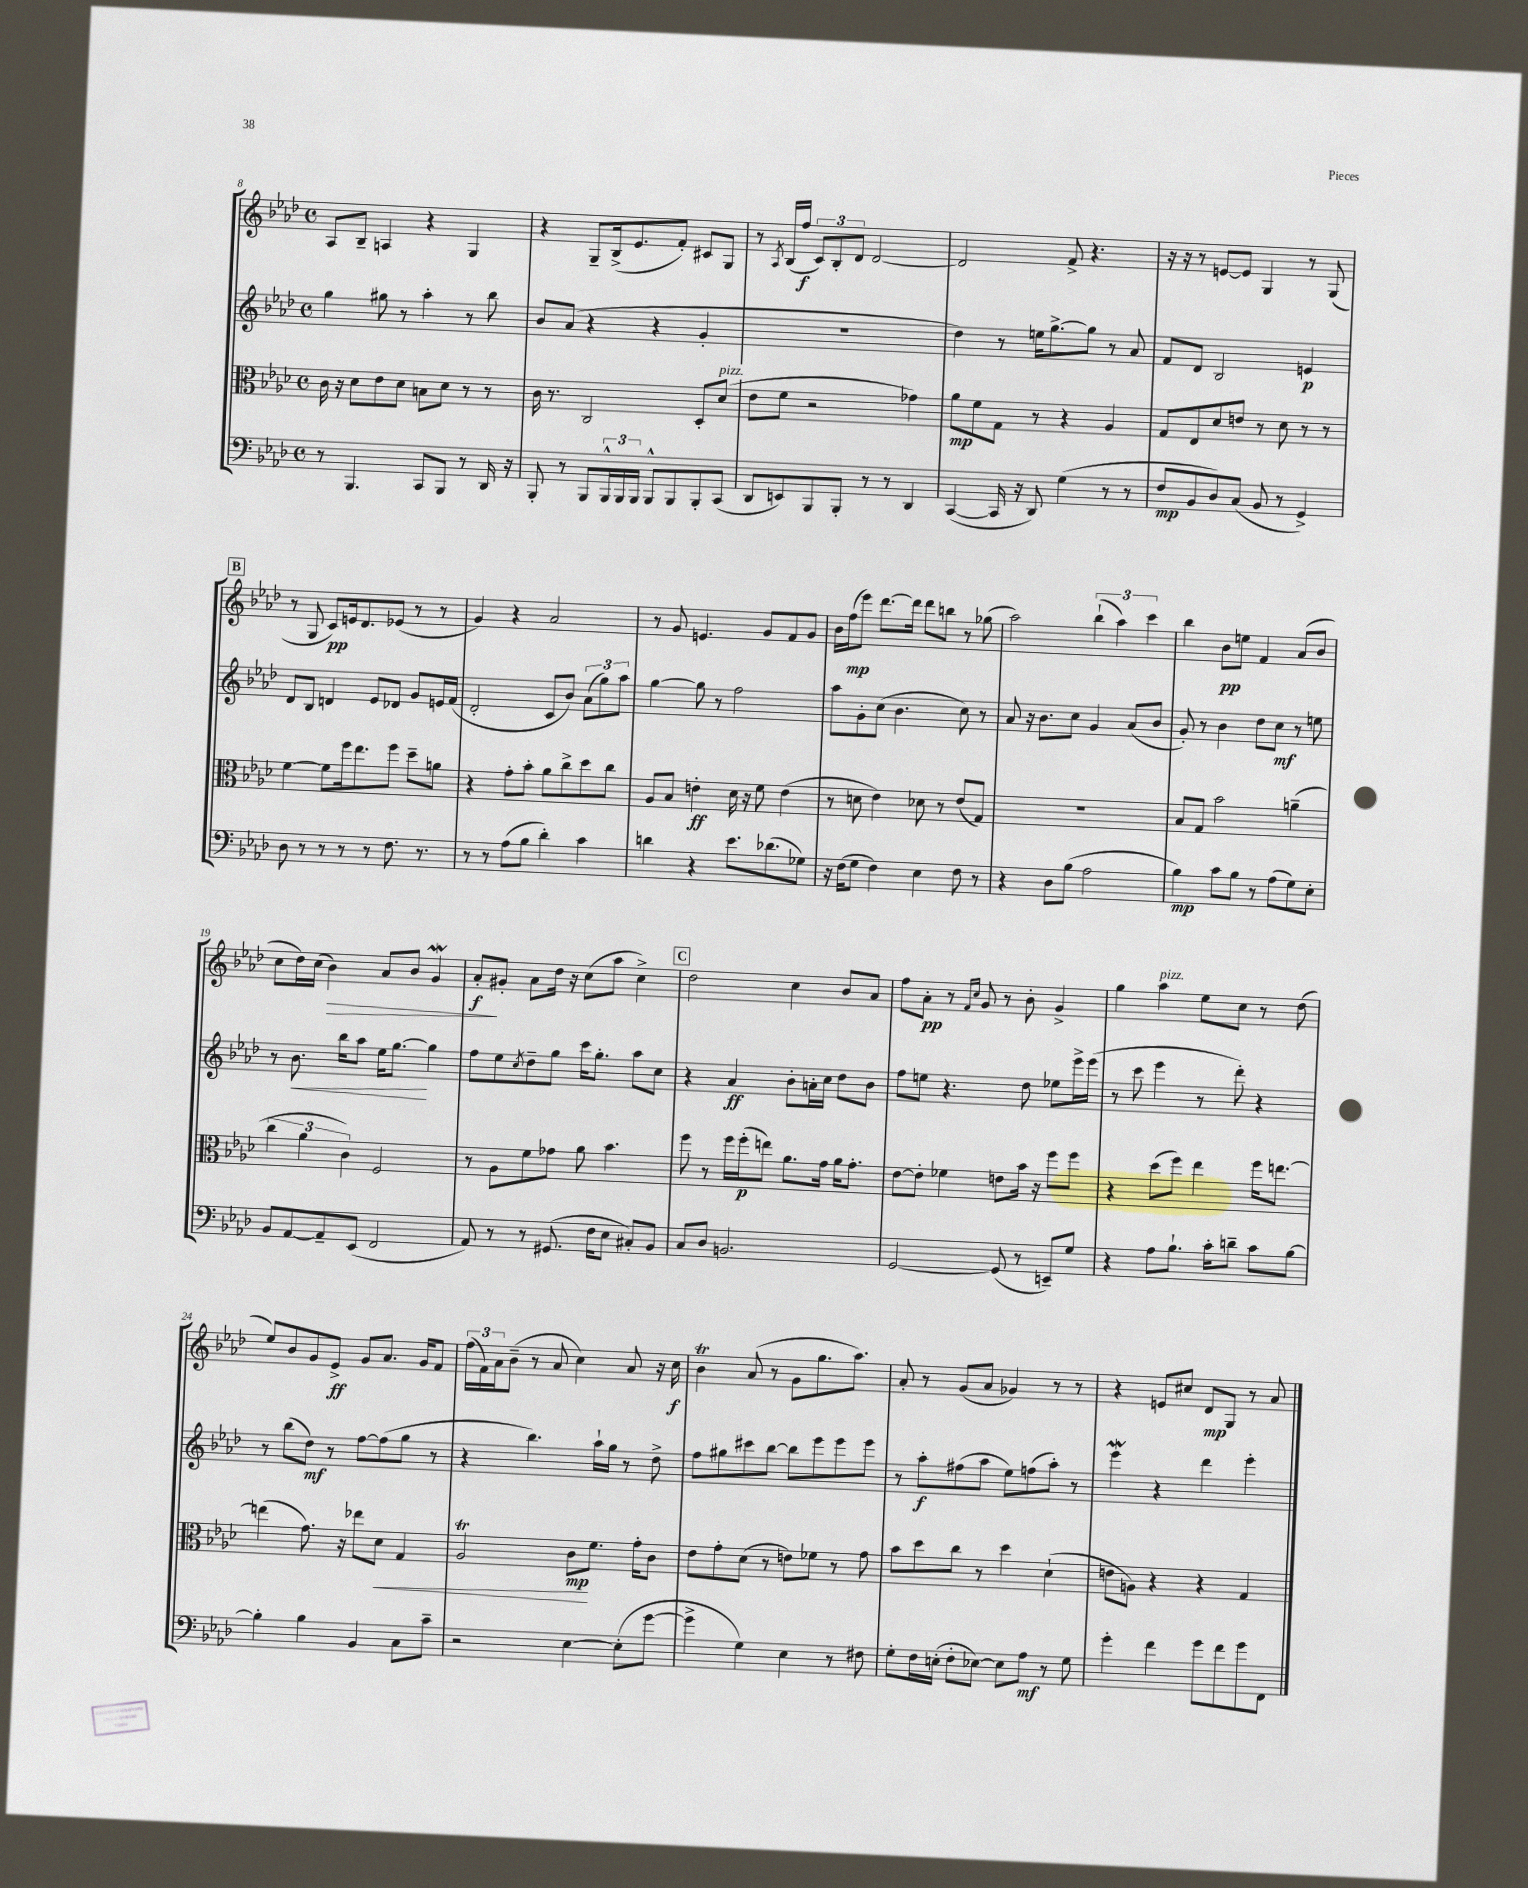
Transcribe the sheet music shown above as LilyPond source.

<<
\new StaffGroup <<
\new Staff = "s0" {
    \clef treble \key aes \major \defaultTimeSignature \time 4/4
    aes8 bes8-- a4 r4 g4 |
    r4 g8-- bes16->( ees'8. f'8-.) cis'8 g8 |
    r8 \acciaccatura { aes8 } bes16( f''16\f \tuplet 3/2 { c'8) bes8-. des'8 } des'2~ |
    des'2 f'8-> r4. |
    r16 r16 r8 e'8~ e'8 g4 r8 g8( |
    \mark \markup { \box "B" } r8 g8 c'8\pp) e'16 des'8. ees'8( r8 r8 |
    g'4) r4 aes'2 |
    r8 g'8 e'4. g'8 f'8 g'8 |
    bes'16 f''16\mp( ees'''8) des'''8.~ des'''16 des'''8 b''8 r8 ges''8( |
    aes''2) \tuplet 3/2 { bes''4-!( aes''4) c'''4 } |
    bes''4 bes'8\pp e''8 f'4 aes'8( bes'8 |
    c''8 des''16) c''16( bes'4\>) aes'8 bes'8 g'4\mordent |
    aes'8-.\f\! gis'8-. aes'8 des''16 r16 c''8( aes''8 c''4->) |
    \mark \markup { \box "C" } des''2 c''4 bes'8 aes'8 |
    f''8 aes'8-.\pp r8 \grace { f'16 c''16 } g'8 r8 bes'8-. g'4-> |
    g''4 aes''4^\markup { \italic "pizz." } ees''8 c''8 r8 des''8( |
    ees''8) bes'8 g'8 ees'8->\ff g'8 aes'8. g'16 f'8 |
    \tuplet 3/2 { f''16( f'16) aes'16 } bes'8--( r8 aes'8 c''4) aes'8 r16 c''16\f |
    bes'4\trill aes'8( r8 g'8 g''8. aes''8.) |
    aes'8-. r8 g'8( aes'8 ges'4) r8 r8 |
    r4 e'8 cis''8 des'8\mp g8 r8 aes'8 \bar "|." |
}
\new Staff = "s1" {
    \clef treble \key aes \major \defaultTimeSignature \time 4/4
    g''4 gis''8 r8 aes''4-. r8 bes''8 |
    bes'8 aes'8( r4 r4 g'4-. |
    R1 |
    des''4) r8 e''16 g''8.~-> g''8 r8 aes'8 |
    f'8 des'8 bes2 e'4\p |
    \mark \markup { \box "B" } des'8 bes8 d'4 ees'8 des'8 g'8 e'16 f'16( |
    des'2-. c'8 bes'8) \tuplet 3/2 { aes'8( g''8) aes''8 } |
    g''4~ g''8 r8 f''2 |
    aes''8 g'8-. c''8( bes'4. c''8) r8 |
    aes'8 r16 bes'8. c''8 g'4 aes'8( bes'8 |
    g'8-.) r8 bes'4 des''8 c''8\mf r8 e''8 |
    r8 bes'8.\< bes''16 aes''8 ees''16 g''8.~\! g''4 |
    f''8 ees''8 \acciaccatura { c''8 } des''8-- g''8 c'''16 g''8.-. aes''8 c''8 |
    \mark \markup { \box "C" } r4 aes'4\ff bes'8-. a'16-. c''16 des''8 bes'8 |
    f''8 e''8 r4. des''8 ees''8 ees'''16-> ees'''16( |
    r8 c'''8 ees'''4 r8 des'''8-.) r4 |
    r8 bes''8( des''8\mf) r8 f''8~ f''8( g''8 r8 |
    r4 bes''4.) aes''16-! g''16 r8 des''8-> |
    f''8 gis''8 cis'''8 bes''8~ bes''8 ees'''8 ees'''8 ees'''8 |
    r8 aes''8-.\f fis''8( aes''8 ees''8) f''8( aes''8-.) r8 |
    ees'''4\mordent r4 des'''4 ees'''4-. \bar "|." |
}
\new Staff = "s2" {
    \clef alto \key aes \major \defaultTimeSignature \time 4/4
    c'16 r16 des'8 ees'8 des'8 b8 des'8 r8 r8 |
    c'16 r8. c2 des8-. des'8^\markup { \italic "pizz." }( |
    ees'8 f'8 r2 ges'4) |
    aes'8\mp f'8 g8 r8 r4 aes4 |
    g8 ees8 des'8 e'8 r8 des'8 r8 r8 |
    \mark \markup { \box "B" } f'4~ f'8 f''16 ees''8. f''8 des''8-- a'8 |
    r4 g'8-. bes'8-. aes'8 c''8-> des''8 c''8 |
    aes8 bes8 e'4-.\ff des'16 r16 f'8 e'4( |
    r8 d'8 ees'4) des'8 r8 ees'8( g8) |
    r1 |
    bes8 g8 bes'2 a'4--( |
    \tuplet 3/2 { c''4 aes'4 c'4) } f2 |
    r8 aes8 f'8 ges'8 aes'8 bes'4. |
    \mark \markup { \box "C" } f''8 r8 f''16 f''16-.\p( e''8) aes'8. g'16 aes'16 g'8.-. |
    ees'8~ ees'8-. fes'4 e'8 bes'16 r16 f''8 f''8 |
    r4 des''8( f''8) ees''4 f''16 e''8.~ |
    e''4( g'8.) r16 ees''8 des'8\< g4 |
    aes2\trill c'8\mp\! f'8. g'16-. c'8 |
    ees'8 g'8-. des'8( r8 e'8) fes'8 r8 g'8 |
    bes'8 des''8 c''8 r8 des''4 des'4-!( |
    e'8 a8) r4 r4 g4 \bar "|." |
}
\new Staff = "s3" {
    \clef bass \key aes \major \defaultTimeSignature \time 4/4
    r8 bes,,4. c,8 bes,,8 r8 des,16 r16 |
    bes,,8-. r8 bes,,8 \tuplet 3/2 { bes,,16-^ bes,,16 bes,,16 } bes,,8-^ bes,,8 bes,,8-. c,8( |
    des,8 e,8) bes,,8 bes,,8-. r8 r8 des,4 |
    c,4~( c,16 r16 des,8) g4( r8 r8 |
    f8\mp bes,8 des8) c8( bes,8 r8 g,4->) |
    \mark \markup { \box "B" } des8 r8 r8 r8 r8 f8. r8. |
    r8 r8 aes8( bes8 des'4-.) c'4 |
    d'4 r4 ees'8. des'8.( ges8) |
    r16 f16( g8 f4) ees4 f8 r8 |
    r4 des8 bes8( aes2 |
    bes4\mp) c'8 bes8 r8 aes8( g8) ees8-. |
    bes,8 aes,8~ aes,8-- ees,8( f,2 |
    aes,8) r8 r8 gis,8.( f16 ees8 cis8-.) bes,8 |
    \mark \markup { \box "C" } c8 des8 b,2. |
    g,2~ g,8( r8 e,8--) g8 |
    r4 aes8 bes8.-! c'16-. d'8-- c'8 bes8~ |
    bes4-. bes4 bes,4 c8 c'8-- |
    r2 ees4~ ees8-.( g'8~ |
    g'4-> g4) ees4 r8 fis8 |
    g8-. f16 e16-.( f8-. ees8~) ees8 aes8\mf r8 g8 |
    g'4-. f'4 g'8 f'8 g'8 f,8 \bar "|." |
}
>>
>>
\layout { \context { \Score currentBarNumber = #8 } }
